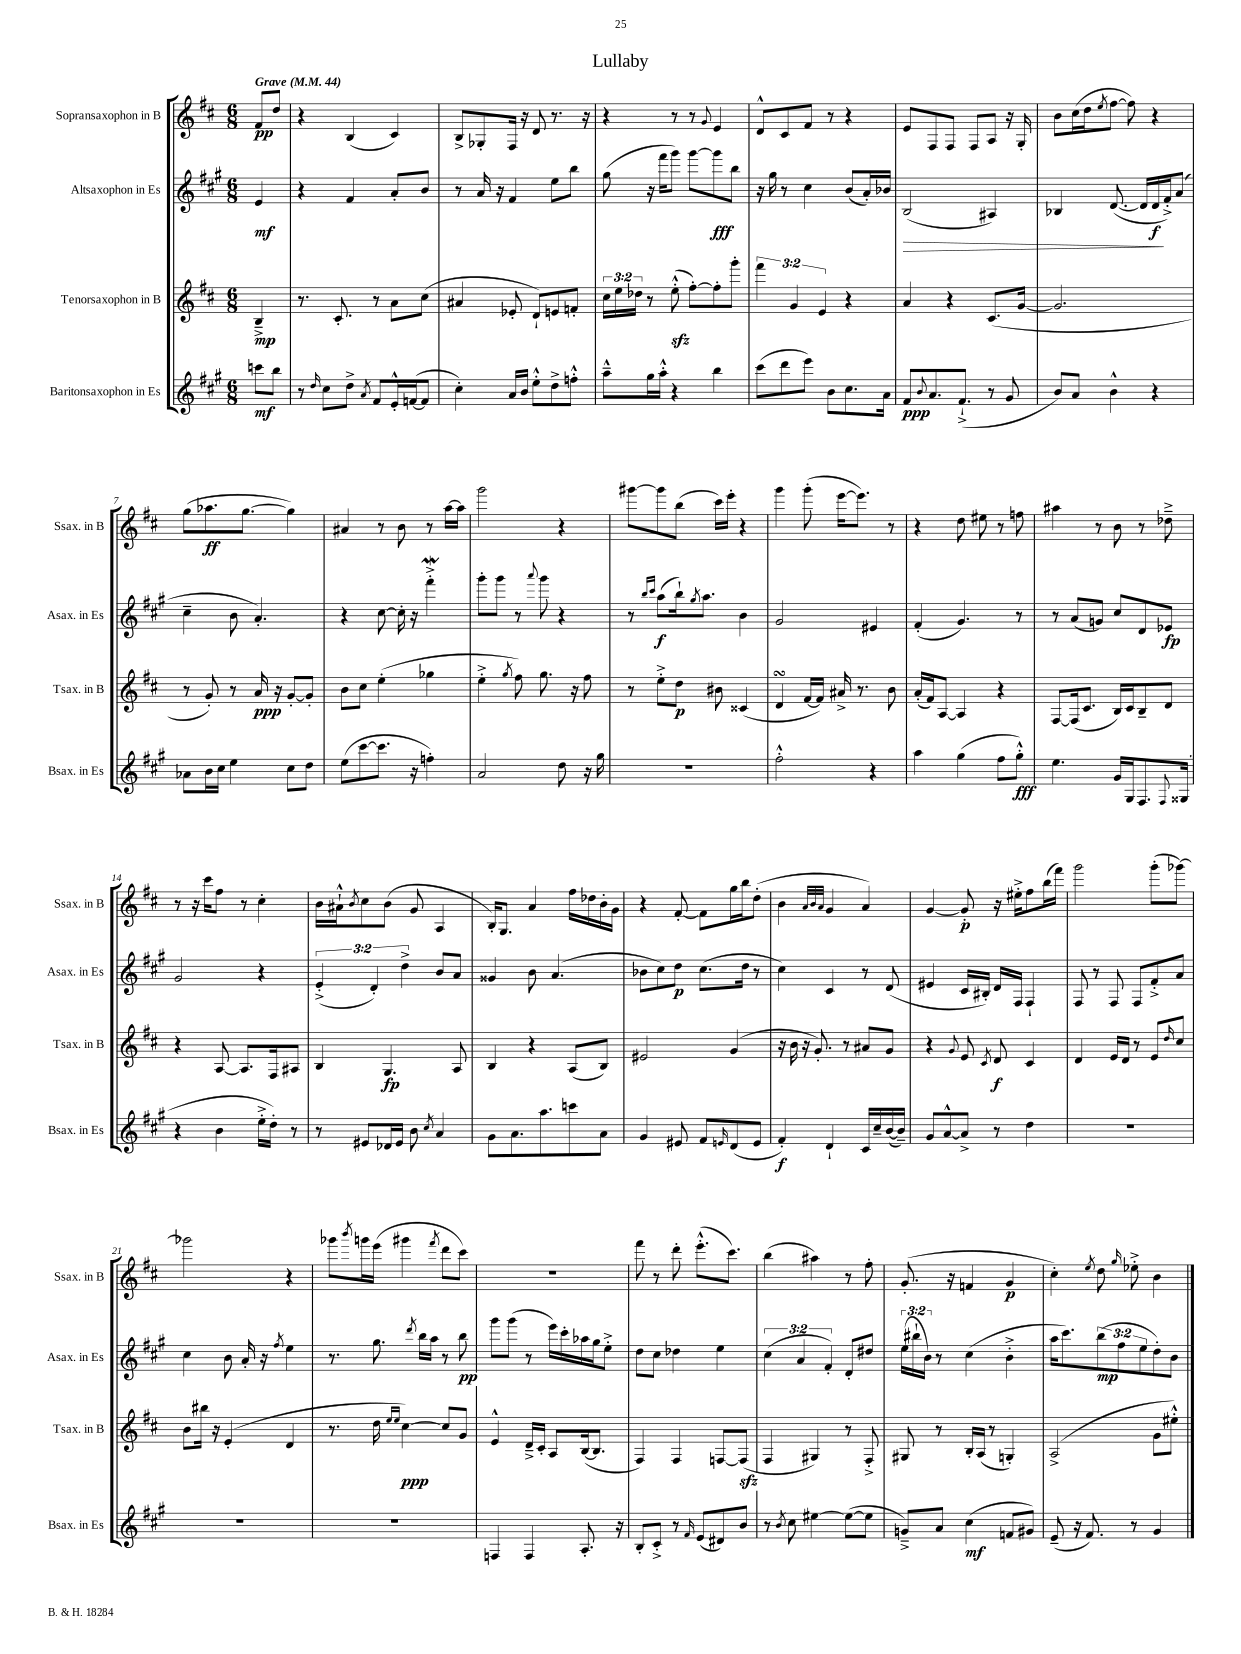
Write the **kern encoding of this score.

**kern	**dynam	**kern	**dynam	**kern	**dynam	**kern	**dynam
*part4	*part4	*part3	*part3	*part2	*part2	*part1	*part1
*staff4	*staff4	*staff3	*staff3	*staff2	*staff2	*staff1	*staff1
*I"Baritonsaxophon in Es	*	*I"Tenorsaxophon in B	*	*I"Altsaxophon in Es	*	*I"Sopransaxophon in B	*
*I'Bsax. in Es	*	*I'Tsax. in B	*	*I'Asax. in Es	*	*I'Ssax. in B	*
*clefG2	*	*clefG2	*	*clefG2	*	*clefG2	*
*k[f#c#g#]	*	*k[f#c#]	*	*k[f#c#g#]	*	*k[f#c#]	*
*M6/8	*	*M6/8	*	*M6/8	*	*M6/8	*
*MM44	*	*MM44	*	*MM44	*	*MM44	*
=	=	=	=	=	=	=	=
!	!	!	!	!	!	!LO:TX:a:B:t=Grave	!
8cccn\L	mf	4B~^/	mp	4e/	mf	8f#/L	pp
8bb\J	.	.	.	.	.	8dd/J	.
=1	=1	=1	=1	=1	=1	=1	=1
8r	.	8.r	.	4r	.	4r	.
16qqdd/	.	.	.	.	.	.	.
8cc#\L	.	.	.	.	.	.	.
.	.	8.c#'/	.	.	.	.	.
8dd^\J	.	.	.	4f#/	.	(4B/	.
8qa/	.	.	.	.	.	.	.
8f#/L	.	8r	.	.	.	.	.
16e'^^/L	.	8a\L	.	8a'/L	.	4c#/)	.
([16fn/J	.	.	.	.	.	.	.
8f/J]	.	(8cc#\J	.	8b/J	.	.	.
=2	=2	=2	=2	=2	=2	=2	=2
4cc#'\)	.	4a#X/	.	8r	.	8B^/L	.
.	.	.	.	16a/	.	8G-X'/	.
.	.	.	.	16r	.	.	.
16a/LL	.	8e-X'/	.	4f#/	.	16F#/Jk	.
16b/JJ	.	.	.	.	.	16r	.
8ee'^^\L	.	8d`/L)	.	.	.	8d/	.
8dd^\	.	8en/	.	8ee\L	.	8.r	.
8ffn'^^\J	.	8fn'/J	.	8bb\J	.	.	.
.	.	.	.	.	.	16r	.
=3	=3	=3	=3	=3	=3	=3	=3
8aa~^^\L	.	24cc#\LL	.	(8gg#\	.	4r	.
.	.	24ee\	.	.	.	.	.
.	.	24dd-X\JJ	.	.	.	.	.
16gg#\L	.	8r	.	16r	.	.	.
16aa'^^\JJ	.	.	.	16fff#\KL	.	.	.
4r	.	(8eezz'^^\	.	8ggg#\J)	.	8r	.
.	.	[8ff#'\L)	.	[8ggg#\L	.	8r	.
.	.	.	.	.	.	8qqg/	.
4bb\	.	8ff#'\]	.	8ggg#\]	fff	4e/	.
.	.	8ggg'\J	.	8bb\J	.	.	.
=4	=4	=4	=4	=4	=4	=4	=4
(8ccc#\L	.	6fff#\	.	16r	.	8d^^/L	.
.	.	.	.	16gg#\	.	.	.
8ddd\	.	.	.	8r	.	8c#/	.
.	.	6g/	.	.	.	.	.
8eee\J)	.	.	.	4cc#\	.	8f#/J	.
.	.	6e/	.	.	.	.	.
8b\L	.	.	.	.	.	8r	.
8.cc#\	.	4r	.	(8b/L	.	4r	.
.	.	.	.	16a'/L)	.	.	.
16a\Jk	.	.	.	16b-X/JJ	.	.	.
=5	=5	=5	=5	=5	=5	=5	=5
!	!	!	!	!	!LO:HP:b	!	!
8f#/L	ppp	4a/	.	(2B/	>	8e/L	.
8qqb/	.	.	.	.	.	.	.
8.a/	.	.	.	.	.	8F#/	.
.	.	4r	.	.	.	8F#/J	.
(8.f#`^/J	.	.	.	.	.	.	.
.	.	.	.	.	.	8F#/L	.
8r	.	(8.c#/L	.	4A#X/)	.	8A/J	.
8g#/	.	.	.	.	.	16r	.
.	.	[16g/Jk	.	.	.	16G'/	.
=6	=6	=6	=6	=6	=6	=6	=6
8b/L)	.	2.g/]	.	4B-X/	.	8b\L	.
8a/J	.	.	.	.	.	(16cc#\L	.
.	.	.	.	.	.	16dd\J	.
.	.	.	.	.	.	8qee/	.
4b^^\	.	.	.	([8.d/	.	[8ff#\J	.
.	.	.	.	.	.	8ff#\])	.
.	.	.	.	16d/LL]	.	.	.
4r	.	.	.	16d/	f	4r	.
.	.	.	.	16f#'^/J)	]	.	.
.	.	.	.	(8a/J	.	.	.
!!LO:LB:g=z
=7	=7	=7	=7	=7	=7	=7	=7
8a-X\L	.	8r	.	4cc#~\	.	(8gg\L	.
16b\L	.	8g'/)	.	.	.	8.aa-X\	ff
16cc#\JJ	.	.	.	.	.	.	.
4ee\	.	8r	.	8b\	.	.	.
.	.	.	.	.	.	[8.gg\J	.
.	.	16a/	ppp	4.a'/)	.	.	.
.	.	16r	.	.	.	.	.
8cc#\L	.	[8g'/L	.	.	.	4gg\])	.
8dd\J	.	8g'/J]	.	.	.	.	.
=8	=8	=8	=8	=8	=8	=8	=8
(8ee\L	.	8b\L	.	4r	.	4a#X/	.
[8ccc#\	.	8cc#\J	.	.	.	.	.
8.ccc#\J]	.	(4ee'\	.	[8cc#\	.	8r	.
.	.	.	.	16cc#'\]	.	8b\	.
16r	.	.	.	16r	.	.	.
4ffn'\)	.	4gg-X\	.	4fff#W'^\	.	8r	.
.	.	.	.	.	.	[16aa\LL	.
.	.	.	.	.	.	16aa\JJ]	.
=9	=9	=9	=9	=9	=9	=9	=9
2a/	.	4ee'^\	.	8ggg#'\L	.	2ggg\	.
.	.	.	.	8ggg#\J	.	.	.
.	.	8qgg/	.	.	.	.	.
.	.	8ff#\)	.	8r	.	.	.
.	.	.	.	8qqaaa/	.	.	.
.	.	8.gg\	.	8ggg#\	.	.	.
8dd\	.	.	.	4r	.	4r	.
.	.	16r	.	.	.	.	.
16r	.	8ff#\	.	.	.	.	.
16gg#\	.	.	.	.	.	.	.
=10	=10	=10	=10	=10	=10	=10	=10
2.r	.	8r	.	8r	.	[8ggg#X\L	.
.	.	.	.	16qqbb/LL	.	.	.
.	.	.	.	16qqccc#/JJ	.	.	.
.	.	8ee'^\L	.	(8aa\L	f	8ggg#\]	.
.	.	8dd\J	p	16bb`\k)	.	(8bb\J	.
.	.	.	.	8qgg#/	.	.	.
.	.	.	.	8.aa\J	.	.	.
.	.	8b#X\	.	.	.	16ccc#\LL)	.
.	.	.	.	.	.	16eee'\JJ	.
.	.	(4c##X/	.	4b\	.	4r	.
=11	=11	=11	=11	=11	=11	=11	=11
2ff#'^^\	.	4dsSSs/	.	2g#/	.	4ggg\	.
.	.	[16f#/LL	.	.	.	(8ggg'\	.
.	.	16f#/JJ])	.	.	.	.	.
.	.	16a#X^/	.	.	.	[16eee\KL	.
.	.	8.r	.	.	.	8.eee\J])	.
4r	.	.	.	4e#X/	.	.	.
.	.	8b\	.	.	.	8r	.
=12	=12	=12	=12	=12	=12	=12	=12
4aa\	.	(16a'/LL	.	(4f#'/	.	4r	.
.	.	16f#/J)	.	.	.	.	.
.	.	[8A/J	.	.	.	.	.
(4gg#\	.	4A/]	.	4.g#/)	.	8dd\	.
.	.	.	.	.	.	8ee#X\	.
8ff#\L	.	4r	.	.	.	8r	.
8gg#'^^\J)	fff	.	.	8r	.	8ffn\	.
=13	=13	=13	=13	=13	=13	=13	=13
4.ee\	.	[8F#/L	.	8r	.	4aa#X\	.
.	.	(16F#/k]	.	(8a/L	.	.	.
.	.	8.c#/J	.	.	.	.	.
.	.	.	.	8gn/J)	.	8r	.
16g#/LL	.	16B/LL)	.	8cc#/L	.	8b\	.
16G#/J	.	16c#/J	.	.	.	.	.
8.F#/	.	8B~/	.	8d/	.	8r	.
.	.	8d/J	.	8e-X/J	fp	8dd-X~^\	.
8qqF#/	.	.	.	.	.	.	.
(16G##X/Jk	.	.	.	.	.	.	.
!!LO:LB:g=z
=14	=14	=14	=14	=14	=14	=14	=14
4r	.	4r	.	2g#/	.	8r	.
.	.	.	.	.	.	16r	.
.	.	.	.	.	.	16ccc#\KL	.
4b\	.	[8A/	.	.	.	8ff#\J	.
.	.	8.A/L]	.	.	.	8r	.
16ee'^\LL	.	.	.	4r	.	4cc#'\	.
16dd'\JJ)	.	16F#/k	.	.	.	.	.
8r	.	8A#X/J	.	.	.	.	.
=15	=15	=15	=15	=15	=15	=15	=15
8r	.	4B/	.	(6e'^/	.	16b\LL	.
.	.	.	.	.	.	16a#X`^^\J	.
.	.	.	.	.	.	8qb/	.
8e#X/L	.	.	.	.	.	8cc#\	.
.	.	.	.	6d'/)	.	.	.
16d-X/L	.	4.G/	fp	.	.	(8b\J	.
16e#/JJ	.	.	.	.	.	.	.
.	.	.	.	6dd^\	.	.	.
8b\	.	.	.	.	.	8g/	.
8qcc#/	.	.	.	.	.	.	.
4a/	.	.	.	8b/L	.	4A/	.
.	.	8A/	.	8a/J	.	.	.
=16	=16	=16	=16	=16	=16	=16	=16
8g#\L	.	4B/	.	4g##X/	.	16B'/KL)	.
.	.	.	.	.	.	8.G/J	.
8.a\	.	.	.	.	.	.	.
.	.	4r	.	8b\	.	4a/	.
8.aa\	.	.	.	.	.	.	.
.	.	.	.	(4.a/	.	.	.
8cccn\	.	(8A/L	.	.	.	16ff#\LL	.
.	.	.	.	.	.	16dd-X\	.
8a\J	.	8B/J)	.	.	.	16b'\	.
.	.	.	.	.	.	16g\JJ	.
=17	=17	=17	=17	=17	=17	=17	=17
4g#/	.	2e#X/	.	8b-X\L	.	4r	.
.	.	.	.	8cc#\)	.	.	.
8e#X/	.	.	.	8dd\J	p	[8f#'/	.
8f#/L	.	.	.	(8.cc#\L	.	8f#\L]	.
16qqen/	.	.	.	.	.	.	.
(8d/	.	(4g/	.	.	.	16gg\L	.
.	.	.	.	16dd\Jk	.	16bb\J	.
8e/J	.	.	.	8r	.	(8dd'\J	.
=18	=18	=18	=18	=18	=18	=18	=18
4f#'/)	f	16r	.	4cc#\)	.	4b\	.
.	.	16b\	.	.	.	.	.
.	.	16r	.	.	.	.	.
.	.	8.g'/)	.	.	.	.	.
.	.	.	.	.	.	32qqa/LLL	.
.	.	.	.	.	.	32qqb/	.
.	.	.	.	.	.	32qqa/JJJ	.
4d`/	.	.	.	4c#/	.	4g/	.
.	.	8r	.	.	.	.	.
16c#/LL	.	8a#X/L	.	8r	.	4a/)	.
16cc#~/	.	.	.	.	.	.	.
([16b/	.	8g/J	.	(8d/	.	.	.
16b~/JJ])	.	.	.	.	.	.	.
=19	=19	=19	=19	=19	=19	=19	=19
8g#/L	.	4r	.	4e#X/	.	[4g/	.
[8a^^/	.	.	.	.	.	.	.
.	.	8qqg/	.	.	.	.	.
8a^/J]	.	8e/	.	16c#/LL	.	8g'/]	p
.	.	.	.	16B#X'/JJ)	.	.	.
.	.	8qc#/	.	.	.	.	.
8r	.	8d/	f	16d/LL	.	16r	.
.	.	.	.	16F#/JJ	.	16ee#X'^\KL	.
4dd\	.	4c#/	.	4F#`/	.	8ff#\	.
.	.	.	.	.	.	(16bb\L	.
.	.	.	.	.	.	16fff#\JJ)	.
=20	=20	=20	=20	=20	=20	=20	=20
2.r	.	4d/	.	8F#/	.	2ggg\	.
.	.	.	.	8r	.	.	.
.	.	16e/LL	.	8F#/	.	.	.
.	.	16d/JJ	.	.	.	.	.
.	.	8r	.	8F#/L	.	.	.
.	.	8e/L	.	8f#'^/	.	(8ggg'\L	.
.	.	16qqdd/	.	.	.	.	.
.	.	8cc#/J	.	8a/J	.	[8ggg-X\J)	.
!!LO:LB:g=z
=21	=21	=21	=21	=21	=21	=21	=21
2.r	.	8b\L	.	4cc#\	.	2ggg-X\]	.
.	.	16bb#X\Jk	.	.	.	.	.
.	.	16r	.	.	.	.	.
.	.	(4e'/	.	8b\	.	.	.
.	.	.	.	16a'/	.	.	.
.	.	.	.	16r	.	.	.
.	.	.	.	8qff#/	.	.	.
.	.	4d/	.	4ee\	.	4r	.
=22	=22	=22	=22	=22	=22	=22	=22
2.r	.	8.r	.	8.r	.	8ggg-X\L	.
.	.	.	.	.	.	8qbbb/	.
.	.	.	.	.	.	16gggn\L	.
.	.	16dd\	.	8.gg#\	.	(16eee\JJ	.
.	.	16qqee/LL	.	.	.	.	.
.	.	16qqee/JJ	.	.	.	.	.
.	.	[4cc#\)	ppp	.	.	4ggg#X\	.
.	.	.	.	8qddd/	.	.	.
.	.	.	.	16bb\LL	.	.	.
.	.	.	.	16aa\JJ	.	.	.
.	.	.	.	.	.	8qfff#/	.
.	.	8cc#/L]	.	8r	.	8ddd\L	.
.	.	8g/J	.	8bb\	pp	8ccc#\J)	.
=23	=23	=23	=23	=23	=23	=23	=23
4Fn/	.	4e^^/	.	8ggg#\L	.	2.r	.
.	.	.	.	(8ggg#\J	.	.	.
4F/	.	16d~^/LL	.	8r	.	.	.
.	.	16c#'/JJ	.	.	.	.	.
.	.	8A/L	.	16eee\LL)	.	.	.
.	.	.	.	16ccc#'\	.	.	.
8.A'/	.	([16B/k	.	16aa-X\	.	.	.
.	.	8.B/J]	.	16gg#\J	.	.	.
.	.	.	.	8ee'^\J	.	.	.
16r	.	.	.	.	.	.	.
=24	=24	=24	=24	=24	=24	=24	=24
8B'/L	.	4F#/)	.	8dd\L	.	8fff#\	.
8c#'^/J	.	.	.	8cc#\J	.	8r	.
8r	.	4F#/	.	4dd-X\	.	8ddd'\	.
16qqf#/	.	.	.	.	.	.	.
(8e/L	.	.	.	.	.	(8.eee'^^\L	.
8d#X/)	.	[8Fn/L	.	4ee\	.	.	.
.	.	.	.	.	.	8.ccc#\J)	.
8b/J	.	(8Fzz/J]	.	.	.	.	.
=25	=25	=25	=25	=25	=25	=25	=25
8r	.	4F#/	.	(6cc#\	.	(4bb\	.
8qb/	.	.	.	.	.	.	.
8cc#\	.	.	.	.	.	.	.
.	.	.	.	6a/	.	.	.
[4ee#X\	.	4G#X/)	.	.	.	4aa#X\)	.
.	.	.	.	6f#'/)	.	.	.
(8ee#\L_	.	8r	.	8d'/L	.	8r	.
8ee#\J]	.	8F#'^/	.	8dd#X/J	.	8ff#'\	.
=26	=26	=26	=26	=26	=26	=26	=26
8gn~^/L)	.	8G#X/	.	(24ee\LL	.	(8.g'/	.
.	.	.	.	24bb#X`\	.	.	.
.	.	.	.	24b\JJ)	.	.	.
8a/J	.	8r	.	8r	.	.	.
.	.	.	.	.	.	16r	.
(4cc#\	mf	16B'/LL	.	(4cc#\	.	4fn/	.
.	.	(16A/JJ	.	.	.	.	.
.	.	8r	.	.	.	.	.
8fn/L	.	4Gn'/)	.	4b'^\	.	4g/	p
8g#X/J)	.	.	.	.	.	.	.
=27	=27	=27	=27	=27	=27	=27	=27
(8e~/	.	(2A^/	.	16aa\KL	.	4cc#'\)	.
.	.	.	.	8.ccc#\)	.	.	.
16r	.	.	.	.	.	.	.
8.f#/)	.	.	.	.	.	.	.
.	.	.	.	.	.	8qee/	.
.	.	.	.	(12bb\	mp	8dd\	.
.	.	.	.	12ff#\	.	.	.
.	.	.	.	.	.	16qqgg/	.
8r	.	.	.	.	.	8ee-X'^\	.
.	.	.	.	12ee\	.	.	.
4g#/	.	8g\L	.	8dd'\)	.	4b\	.
.	.	8ee#X'^^\J)	.	8b\J	.	.	.
==	==	==	==	==	==	==	==
*-	*-	*-	*-	*-	*-	*-	*-
